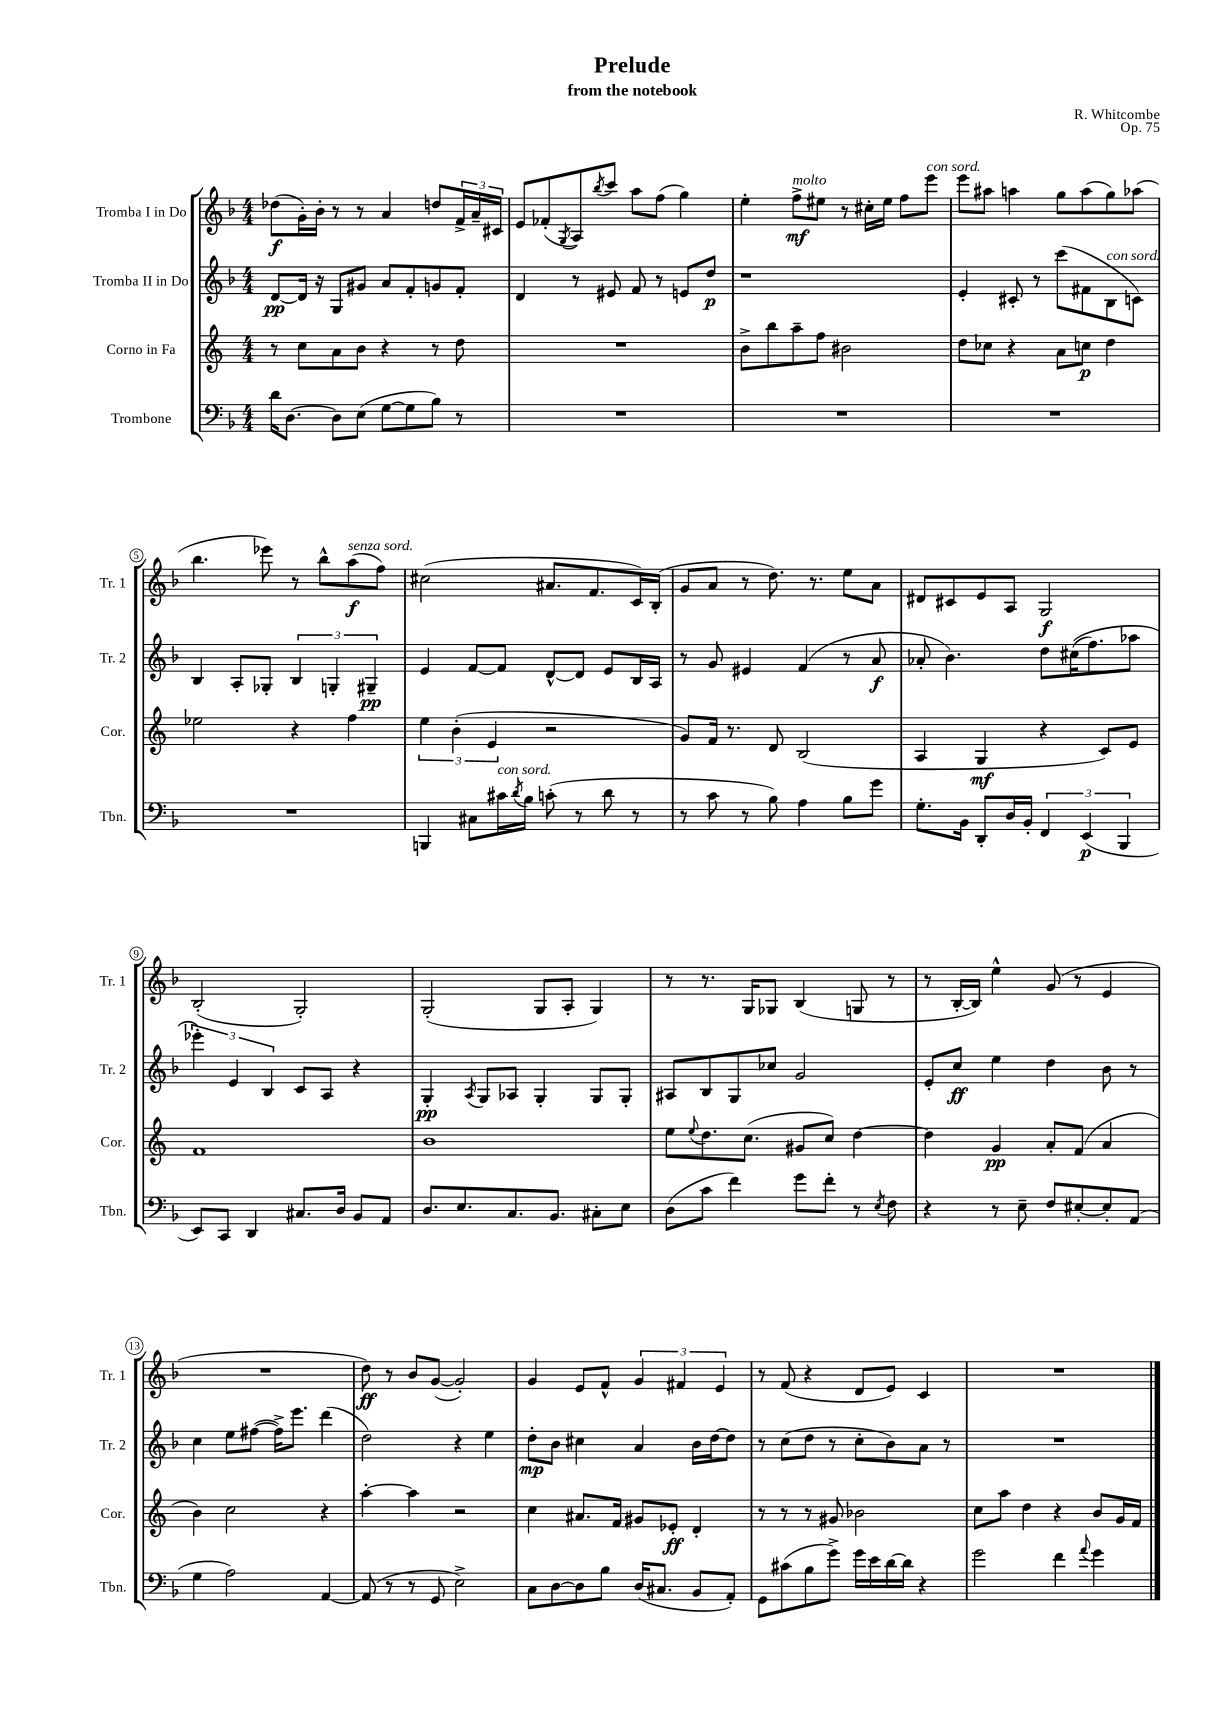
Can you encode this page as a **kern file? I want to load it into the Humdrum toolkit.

**kern	**kern	**kern	**kern
*staff4	*staff3	*staff2	*staff1
*clefF4	*clefG2	*clefG2	*clefG2
*k[b-]	*k[]	*k[b-]	*k[b-]
*M4/4	*M4/4	*M4/4	*M4/4
16d	8r	[8d	(8dd-
[8.D	.	.	.
.	8cc	16d]	16g')
.	.	16r	16b-'
8D]	8a	8G	8r
(8E	8b	8g#	8r
[8G	4r	8a	4a
8G]	.	8f'	.
8B-)	8r	8g	8dd
8r	8dd	8f'	24f^
.	.	.	24a~
.	.	.	24c#
=	=	=	=
1r	1r	4d	8e
.	.	.	(8f-'
.	.	.	8qG
.	.	8r	8A)
.	.	.	8qbb-
.	.	8e#	8ccc
.	.	8f	8aa
.	.	8r	(8ff
.	.	8e	4gg)
.	.	8dd	.
=	=	=	=
1r	8b^	1r	4ee'
.	8bb	.	.
.	8aa~	.	8ff^
.	8ff	.	8ee#
.	2b#	.	8r
.	.	.	16cc#'
.	.	.	16ee#
.	.	.	8ff
.	.	.	8eee
=	=	=	=
1r	8dd	4e'	8eee
.	8cc-	.	8aa#
.	4r	8c#'	4aa
.	.	8r	.
.	8a	(8ccc	8gg
.	8cc	8f#	(8aa
.	4dd	8B-	8gg)
.	.	8c)	(8aa-
=	=	=	=
1r	2ee-	4B-	4.bb-
.	.	8A'	.
.	.	8G-'	8eee-)
.	4r	6B-	8r
.	.	.	8bb-^^
.	.	6G'	.
.	4ff	.	(8aa
.	.	6G#~	.
.	.	.	8ff)
=	=	=	=
4BBB	6ee	4e	(2cc#
.	(6b'	.	.
8C#	.	[8f	.
.	6e	.	.
16c#	.	8f]	.
8qd	.	.	.
16B-	.	.	.
(8c'	2r	[8d^^	8.a#
8r	.	8d]	.
.	.	.	8.f
8d	.	8e	.
8r	.	16B-	16c)
.	.	16A	(16B-'
=	=	=	=
8r	8g)	8r	8g
8c	16f	8g	8a
.	8.r	.	.
8r	.	4e#	8r
8B-)	8d	.	8.dd)
4A	(2B	(4f	.
.	.	.	8.r
8B-	.	8r	8ee
8g	.	8a	8a
=	=	=	=
8.G'	4A	8a-'	8d#
.	.	4.b-)	8c#
16BB-	.	.	.
8DD'	4G	.	8e
16D	.	.	8A
16BB-'	.	.	.
6FF	4r	8dd	2G
.	.	&((16cc#	.
(6EE	.	.	.
.	.	8.ff)	.
.	8c)	.	.
6BBB-	.	.	.
.	8e	8aa-	.
=	=	=	=
8EE)	1f	6eee-'&)	(2B-'
8CC	.	.	.
.	.	6e	.
4DD	.	.	.
.	.	6B-	.
8.C#	.	8c	2G')
.	.	8A	.
16D	.	.	.
8BB-	.	4r	.
8AA	.	.	.
=	=	=	=
8.D	1b	4G'	(2G'
8.E	.	.	.
.	.	8qA	.
.	.	8G	.
8.C	.	8A-	.
.	.	4G'	8G
8.BB-	.	.	.
.	.	.	8A'
8C#'	.	8G	4G)
8E	.	8G'	.
=	=	=	=
(8D	8ee	8A#	8r
.	8qqee	.	.
8c	8.dd	8B-	8.r
4f)	.	8G	.
.	(8.cc	.	16G
.	.	8cc-	8G-
8g	8g#	2g	(4B-
8f'	8cc)	.	.
8r	[4dd	.	8G
8qE	.	.	.
8F	.	.	8r
=	=	=	=
4r	4dd]	8e'	8r
.	.	8cc	[16B-'
.	.	.	16B-])
8r	4g	4ee	4ee^^
8E~	.	.	.
8F	8a'	4dd	(8g
[8E#'	(8f	.	8r
8E#']	4a	8b-	4e
(8AA	.	8r	.
=	=	=	=
4G	4b)	4cc	1r
2A)	2cc	8ee	.
.	.	([8ff#	.
.	.	16ff#^])	.
.	.	8.eee	.
[4AA	4r	(4ddd	.
=	=	=	=
(8AA]	[4aa'	2dd)	8dd)
8r	.	.	8r
8r	4aa]	.	8b-
8GG	.	.	([8g
2E^)	2r	4r	2g'])
.	.	4ee	.
=	=	=	=
8C	4cc	8dd'	4g
[8D	.	8b-	.
8D]	8.a#	4cc#	8e
8B-	.	.	8f^^
.	16f	.	.
(16D	8g#	4a	6g
8.C#	.	.	.
.	8e-'	.	.
.	.	.	6f#
8BB-	4d'	16b-	.
.	.	[16dd	.
.	.	.	6e
8AA')	.	8dd]	.
=	=	=	=
8GG	8r	8r	8r
(8c#	8r	(8cc	(8f
8B-	8r	8dd	4r
8g^)	8g#	8r	.
16g	2b-	8cc'	8d
16e	.	.	.
[16d	.	8b-)	8e)
16d]	.	.	.
4r	.	8a	4c
.	.	8r	.
=	=	=	=
2g	8cc	1r	1r
.	8aa	.	.
.	4dd	.	.
4f	4r	.	.
8qqa	.	.	.
4g	8b	.	.
.	16g	.	.
.	16f	.	.
==	==	==	==
*-	*-	*-	*-
